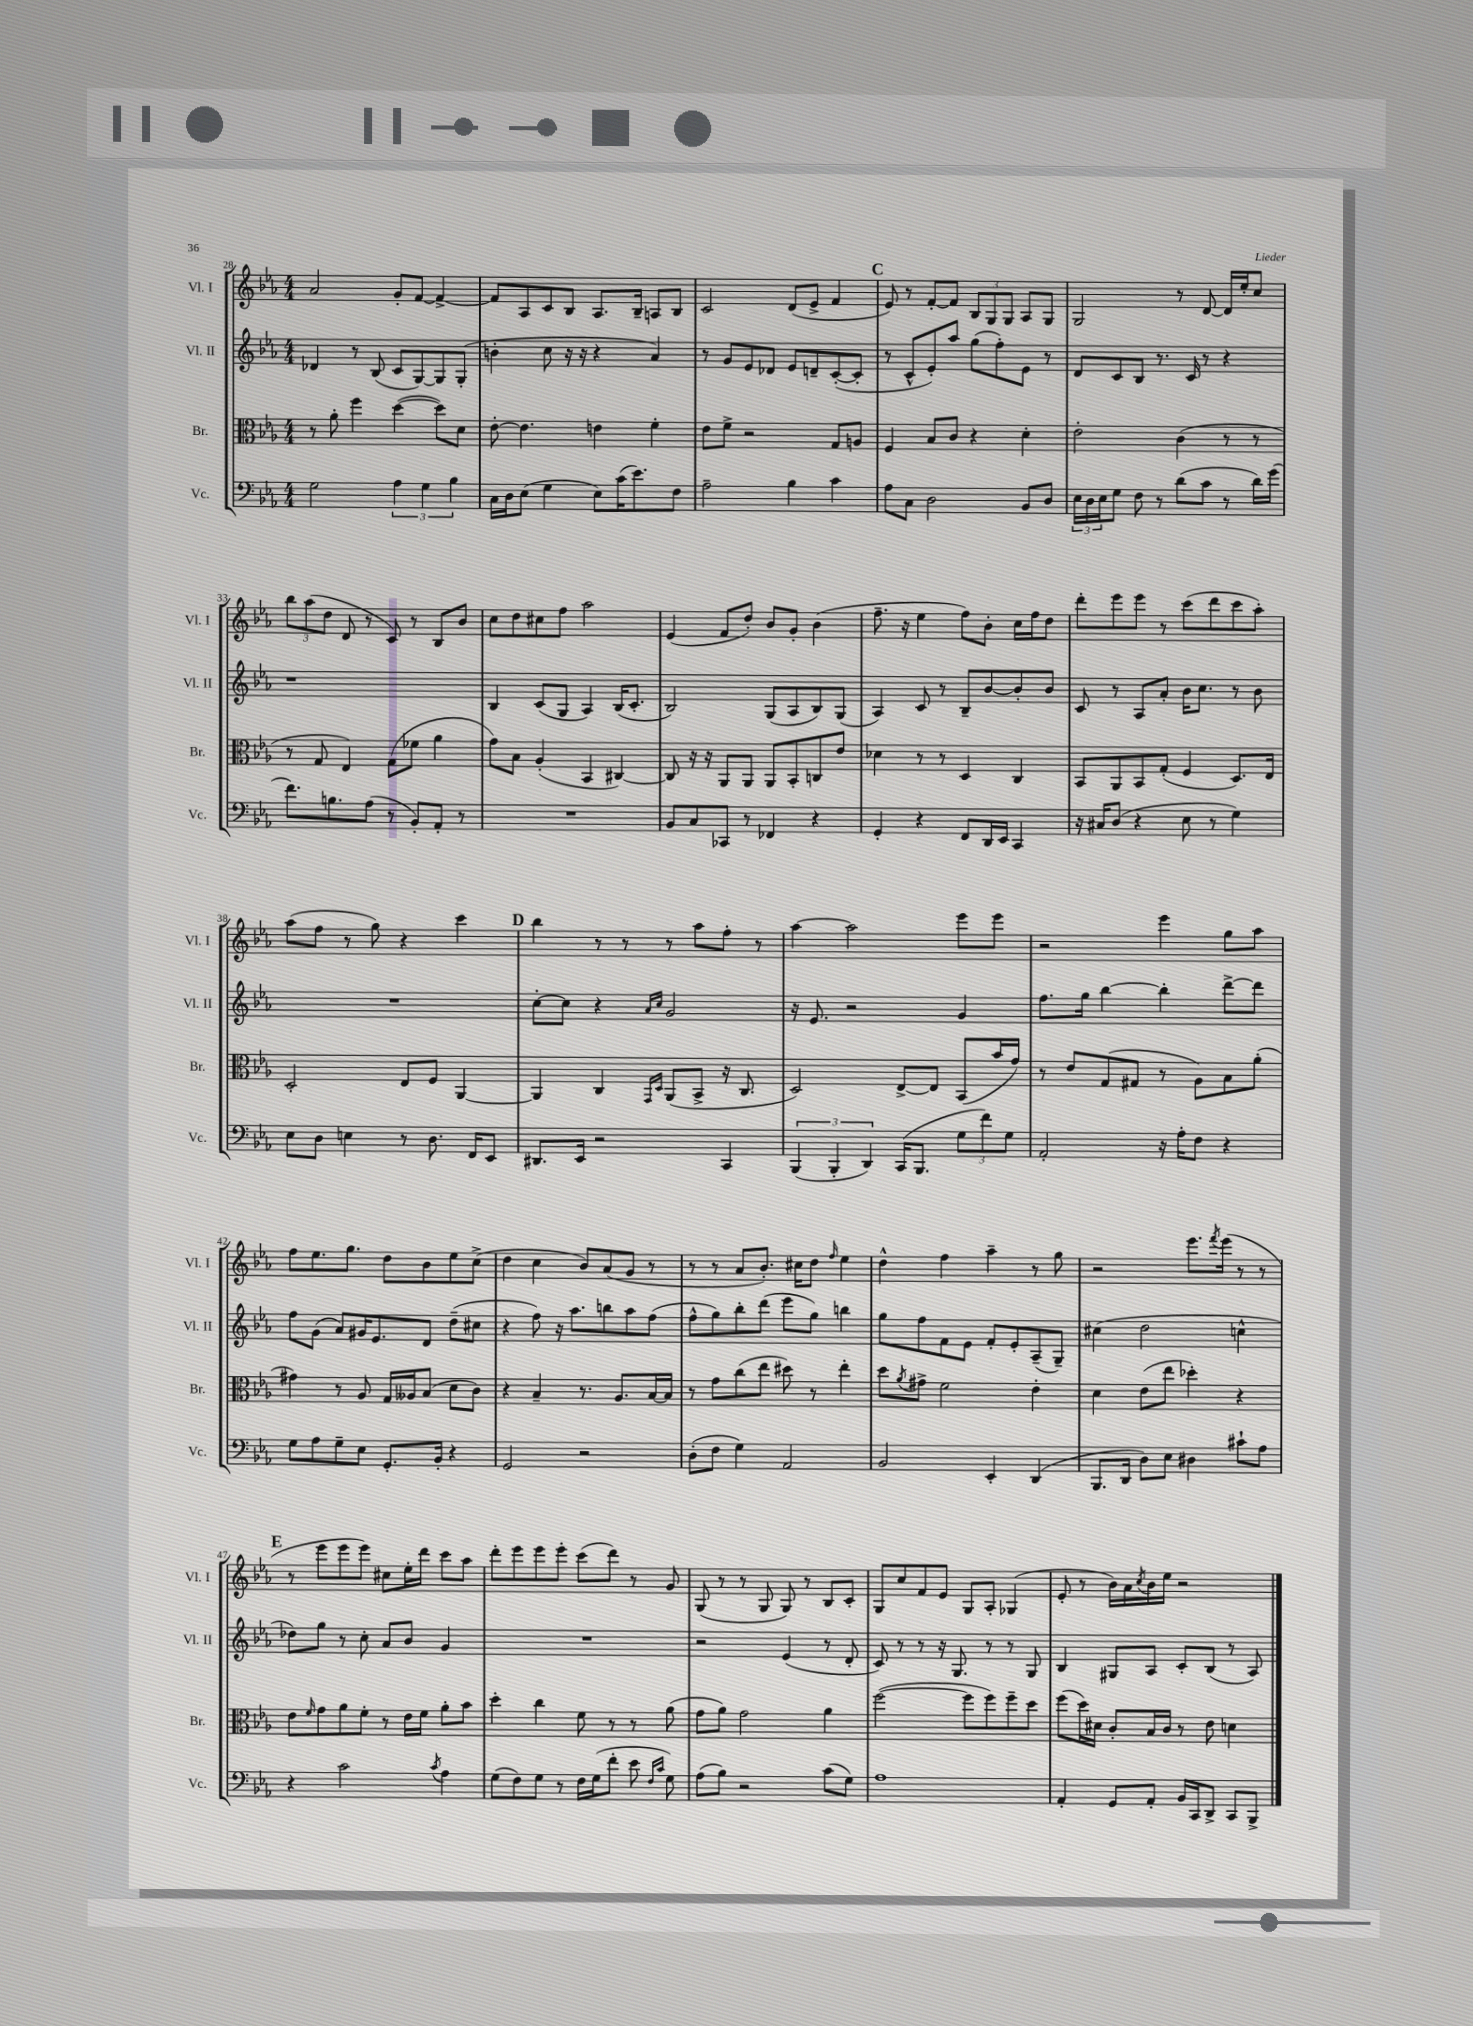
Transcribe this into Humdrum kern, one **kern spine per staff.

**kern	**kern	**kern	**kern
*part4	*part3	*part2	*part1
*staff4	*staff3	*staff2	*staff1
*I"Vc.	*I"Br.	*I"Vl. II	*I"Vl. I
*I'Vc.	*I'Br.	*I'Vl. II	*I'Vl. I
*clefF4	*clefC3	*clefG2	*clefG2
*k[b-e-a-]	*k[b-e-a-]	*k[b-e-a-]	*k[b-e-a-]
*M4/4	*M4/4	*M4/4	*M4/4
=28	=28	=28	=28
2G\	8r	4d-X/	2a-/
.	8a-'\	.	.
.	4ff\	8r	.
.	.	(8B-/	.
6A-\	([4dd\	8c/L	8g'/L
.	.	[8G/)	[8f/J
6G\	.	.	.
.	8dd\L])	8G/]	4f^/_
6B-\	.	.	.
.	8d\J	(8G'/J	.
=29	=29	=29	=29
16C\LL	[8e-'\	4bn'\	8f/L]
16D\J	.	.	.
(8E-\J	4.e-\]	.	8A-/
4G\	.	8cc\	8c/
.	.	16r	8B-/J
.	.	16r	.
8E-\L)	4en\	4r	8.A-/L
(16c\K	.	.	.
8.e-\)	.	.	16B-~/Jk
.	4f'\	4a-/)	8An/L
8F\J	.	.	8B-/J
=30	=30	=30	=30
2A-~\	8e-\L	8r	2c/
.	8f^\J	8g/L	.
.	2r	8e-/	.
.	.	8d-X/J	.
4B-\	.	8e-/L	(8d/L
.	.	8dn~/	8e-^/J
4c\	8G/L	([8c'/	4f/
.	8An/J	8c'/J]	.
!!LO:REH:place=s1:t=C
=31	=31	=31	=31
8A-\L	4F/	8r	8e-/)
8C\J	.	8c^^/L	8r
2D\	8B-/L	8e-'/)	[8f'/L
.	8c/J	8aa-/J	8f/J]
.	4r	(8gg\L	12B-/L
.	.	.	12G/
.	.	8ff'\)	.
.	.	.	12G/J
8BB-/L	4d'\	8e-\J	8A-/L
8D/J	.	8r	8G/J
=32	=32	=32	=32
24E-\LL	2e-'\	8d/L	2G/
24D\	.	.	.
24E-\J	.	.	.
8G\J	.	8c/	.
8F\	.	8B-/J	.
8r	.	8.r	.
(8d\L	(4c\	.	8r
.	.	16c/	.
8c\J	.	8r	[8d/
8r	8r	4r	16d/LL]
.	.	.	16ee-'/J
16d\LL)	8r	.	8cc/J
(16g\JJ	.	.	.
!!LO:LB:g=z
=33	=33	=33	=33
8.f\L)	8r	1r	12bb-\L
.	.	.	(12aa-\
.	8G/	.	.
.	.	.	12dd\J
8.Bn\	.	.	.
.	4E-/)	.	8d/
(8A-\J	.	.	8r
8r	(8G\L	.	8c/)
8BB-'/L)	8f-X\J	.	8r
8AA-'/J	4a-\	.	8B-/L
8r	.	.	8b-/J
=34	=34	=34	=34
1r	8g\L)	4B-/	8cc\L
.	8B-\J	.	8dd\
.	(4A-'/	(8c/L	8cc#X\
.	.	8G/J	8ff\J
.	4BB-/	4A-/)	2aa-\
.	[4C#X/)	(16B-/KL	.
.	.	8.c'/J	.
=35	=35	=35	=35
8BB-/L	8C#/]	2B-/)	(4e-/
8C/	16r	.	.
.	16r	.	.
8CC-X/J	8AA-/L	.	8f/L
8r	8AA-/J	.	8dd'/J)
4FF-X/	8AA-/L	(8G/L	8b-/L
.	8BB-'/	8A-/	8g'/J
4r	8Cn/	8B-/)	(4b-\
.	8e-/J	(8G/J	.
=36	=36	=36	=36
4GG'/	4d-X\	4A-/)	8.ff~\
.	.	.	16r
4r	8r	8c/	4ee-\
.	8r	8r	.
8FF/L	4D/	8B-~/L	8ff\L)
16DD/L	.	[8b-/	8b-'\J
16EE-/JJ	.	.	.
4CC/	4C/	8b-'/]	16cc\LL
.	.	.	16ff\J
.	.	8b-/J	8dd\J
=37	=37	=37	=37
16r	8BB-/L	8c/	8ddd'\L
16C#X/KL	.	.	.
(8D/J	8AA-/	8r	8eee-\
4r	8BB-/	8A-/L	8eee-\J
.	(8G'/J	8a-'/J	8r
8E-\	4F/	16b-\KL	(8ccc\L
.	.	8.cc\J	.
8r	.	.	8ddd\
4G\)	8.D/L)	8r	8ccc\
.	.	8b-\	8aa-'\J)
.	16E-/Jk	.	.
!!LO:LB:g=z
=38	=38	=38	=38
8E-\L	2D'/	1r	(8aa-\L
8D\J	.	.	8ff\J
4En\	.	.	8r
.	.	.	8gg\)
8r	8E-/L	.	4r
8.D\	8F/J	.	.
.	[4AA-/	.	4ccc\
16FF/KL	.	.	.
8EE-/J	.	.	.
!!LO:REH:place=s1:t=D
=39	=39	=39	=39
8.DD#X/L	4AA-/]	[8cc'\L	4bb-\
.	.	8cc\J]	.
16EE-/Jk	.	.	.
2r	4C/	4r	8r
.	.	.	8r
.	16qqGG/LL	16qqa-/LL	.
.	16qqD/JJ	16qqcc/JJ	.
.	(8AA-/L	2g/	8r
.	8BB-^/J	.	8aa-\L
4CC/	16r	.	8ff'\J
.	8.C/	.	.
.	.	.	8r
=40	=40	=40	=40
(6BBB-/	2D/)	16r	[4aa-\
.	.	8.e-/	.
6BBB-'/	.	.	.
.	.	2r	2aa-\]
6DD/)	.	.	.
(16CC/KL	[8E-^/L	.	.
8.BBB-/J	.	.	.
.	8E-/J]	.	.
12G\L	(8BB-/L	4g/	8eee-\L
12f\)	.	.	.
.	16b-/L	.	8eee-\J
12G\J	.	.	.
.	16g/JJ)	.	.
=41	=41	=41	=41
2AA-'/	8r	8.ff\L	2r
.	8e-/L	.	.
.	.	16gg\Jk	.
.	(8G/	[4bb-\	.
.	8G#X/J	.	.
16r	8r	4bb-'\]	4eee-\
16A-'\KL	.	.	.
8F\J	8A-\L)	.	.
4r	8B-\	[8ddd^\L	8gg\L
.	(8a-'\J	8ddd\J]	8aa-\J
!!LO:LB:g=z
=42	=42	=42	=42
8G\L	4g#X\)	8ff\L	8ff\L
8A-\	.	(8g\J	8.ee-\
8G~\	8r	8a-/L)	.
.	.	.	8.gg\J
8E-\J	8A-/	16g#X/K	.
.	.	8.e-/	.
8.GG'/L	16G/LL	.	8dd\L
.	16A--X/J	.	.
.	(8B-/J	8d/J	8b-\
16BB-'/Jk	.	.	.
4r	8d\L	(8dd~\L	8ee-\
.	8c\J)	8cc#X\J	(8cc^\J
=43	=43	=43	=43
2GG/	4r	4r	4dd\
.	4B-~/	8ff\)	4cc\
.	.	16r	.
.	.	8.aa-\L	.
2r	8.r	.	8b-/L)
.	.	8bbn\	(8a-/
.	8.A-/L	.	.
.	.	8aa-\	8g/J
.	[16B-/L	(8ff\J	8r
.	16B-/JJ]	.	.
=44	=44	=44	=44
(8D'\L	8r	8ff^^\L	8r
8F\J	8g\L	8gg\)	8r
4G\)	(8cc\	8bb-'\	8a-/L
.	8ee-\J	(8ddd\J	8.b-'/J)
2AA-/	8dd#X\)	8eee-\L	.
.	.	.	16cc#X\KL
.	8r	8gg\J)	8dd\J
.	.	.	16qqff/
.	4ee-'\	4bbn\	4ee-\
=45	=45	=45	=45
2BB-/	8dd\L	8gg\L	4dd^^\
.	8qa-/	.	.
.	8g#X^\J	8ff\	.
.	2f\	8f\	4ff\
.	.	8e-\J	.
4EE-'/	.	8f'/L	4aa-~\
.	.	8e-'/	.
(4DD/	4e-'\	(8A-~/	8r
.	.	8G~/J)	8gg\
=46	=46	=46	=46
8.BBB-/L	4d\	(4cc#X\	2r
16DD/Jk	.	.	.
8D\L)	(8e-\L	2dd\	.
8E-\J	8ee-\J	.	.
4D#X\	4dd-X'\)	.	8.eee-\L
.	.	.	8qfff/
.	.	.	(16eee-\Jk
8c#X`\L	4r	4ccn^^\	8r
8A-\J	.	.	8r
!!LO:LB:g=z
!!LO:REH:place=s1:t=E
=47	=47	=47	=47
4r	8e-\L	8dd-X\L)	8r
.	16qqf/	.	.
.	8g\	8gg\J	8eee-\L
2c\	8a-\	8r	8eee-\
.	8f'\J	8cc'\	8eee-\J)
.	8r	8a-/L	8cc#X\L
.	16e-\LL	8b-/J	16ee-'\L
.	16f\JJ	.	16ddd\JJ
8qc/	.	.	.
4A-\	8a-'\L	4g/	8ccc\L
.	8b-\J	.	8aa-\J
=48	=48	=48	=48
(8G\L	4dd'\	1r	8ddd'\L
8F\)	.	.	8eee-\
8G\J	4cc\	.	8eee-\
8r	.	.	8eee-'\J
16F\LL	8f\	.	(8ccc\L
(16G\J	.	.	.
8f'\J	8r	.	8ddd\J)
8e-\	8r	.	8r
16qqF/LL	.	.	.
16qqc/JJ	.	.	.
8G\)	(8a-\	.	8g/
=49	=49	=49	=49
(8A-\L	8g\L	2r	(8G/
8B-\J)	8a-\J)	.	8r
2r	2g\	.	8r
.	.	.	8G/
.	.	(4e-/	8G/)
.	.	.	8r
(8c\L	4a-\	8r	8B-/L
8G\J)	.	8d'/	8c'/J
=50	=50	=50	=50
1A-	([2ff\	8c/)	8G/L
.	.	8r	8cc/
.	.	8r	8f/
.	.	16r	8e-/J
.	.	8.G/	.
.	8ff\L]	.	8G/L
.	8ff\)	8r	8A-'/J
.	8ff~\	8r	(4G-X/
.	8dd\J	8G/	.
=51	=51	=51	=51
4AA-'/	(8ff\L	4B-/	8e-'/
.	16dd\L)	.	8r
.	16d#X\JJ	.	.
8GG/L	8c'/L	8G#X/L	16b-\LL)
.	.	.	16a-\
.	.	.	8qcc/
8AA-'/J	16B-/L	8A-/J	16b-\
.	16c/JJ	.	16ee-\JJ
16BB-/LL	8r	8c'/L	2r
16CC/J	.	.	.
8DD^/J	8e-\	(8B-/J	.
8CC/L	4dn\	8r	.
8BBB-^/J	.	8A-/)	.
==	==	==	==
*-	*-	*-	*-
